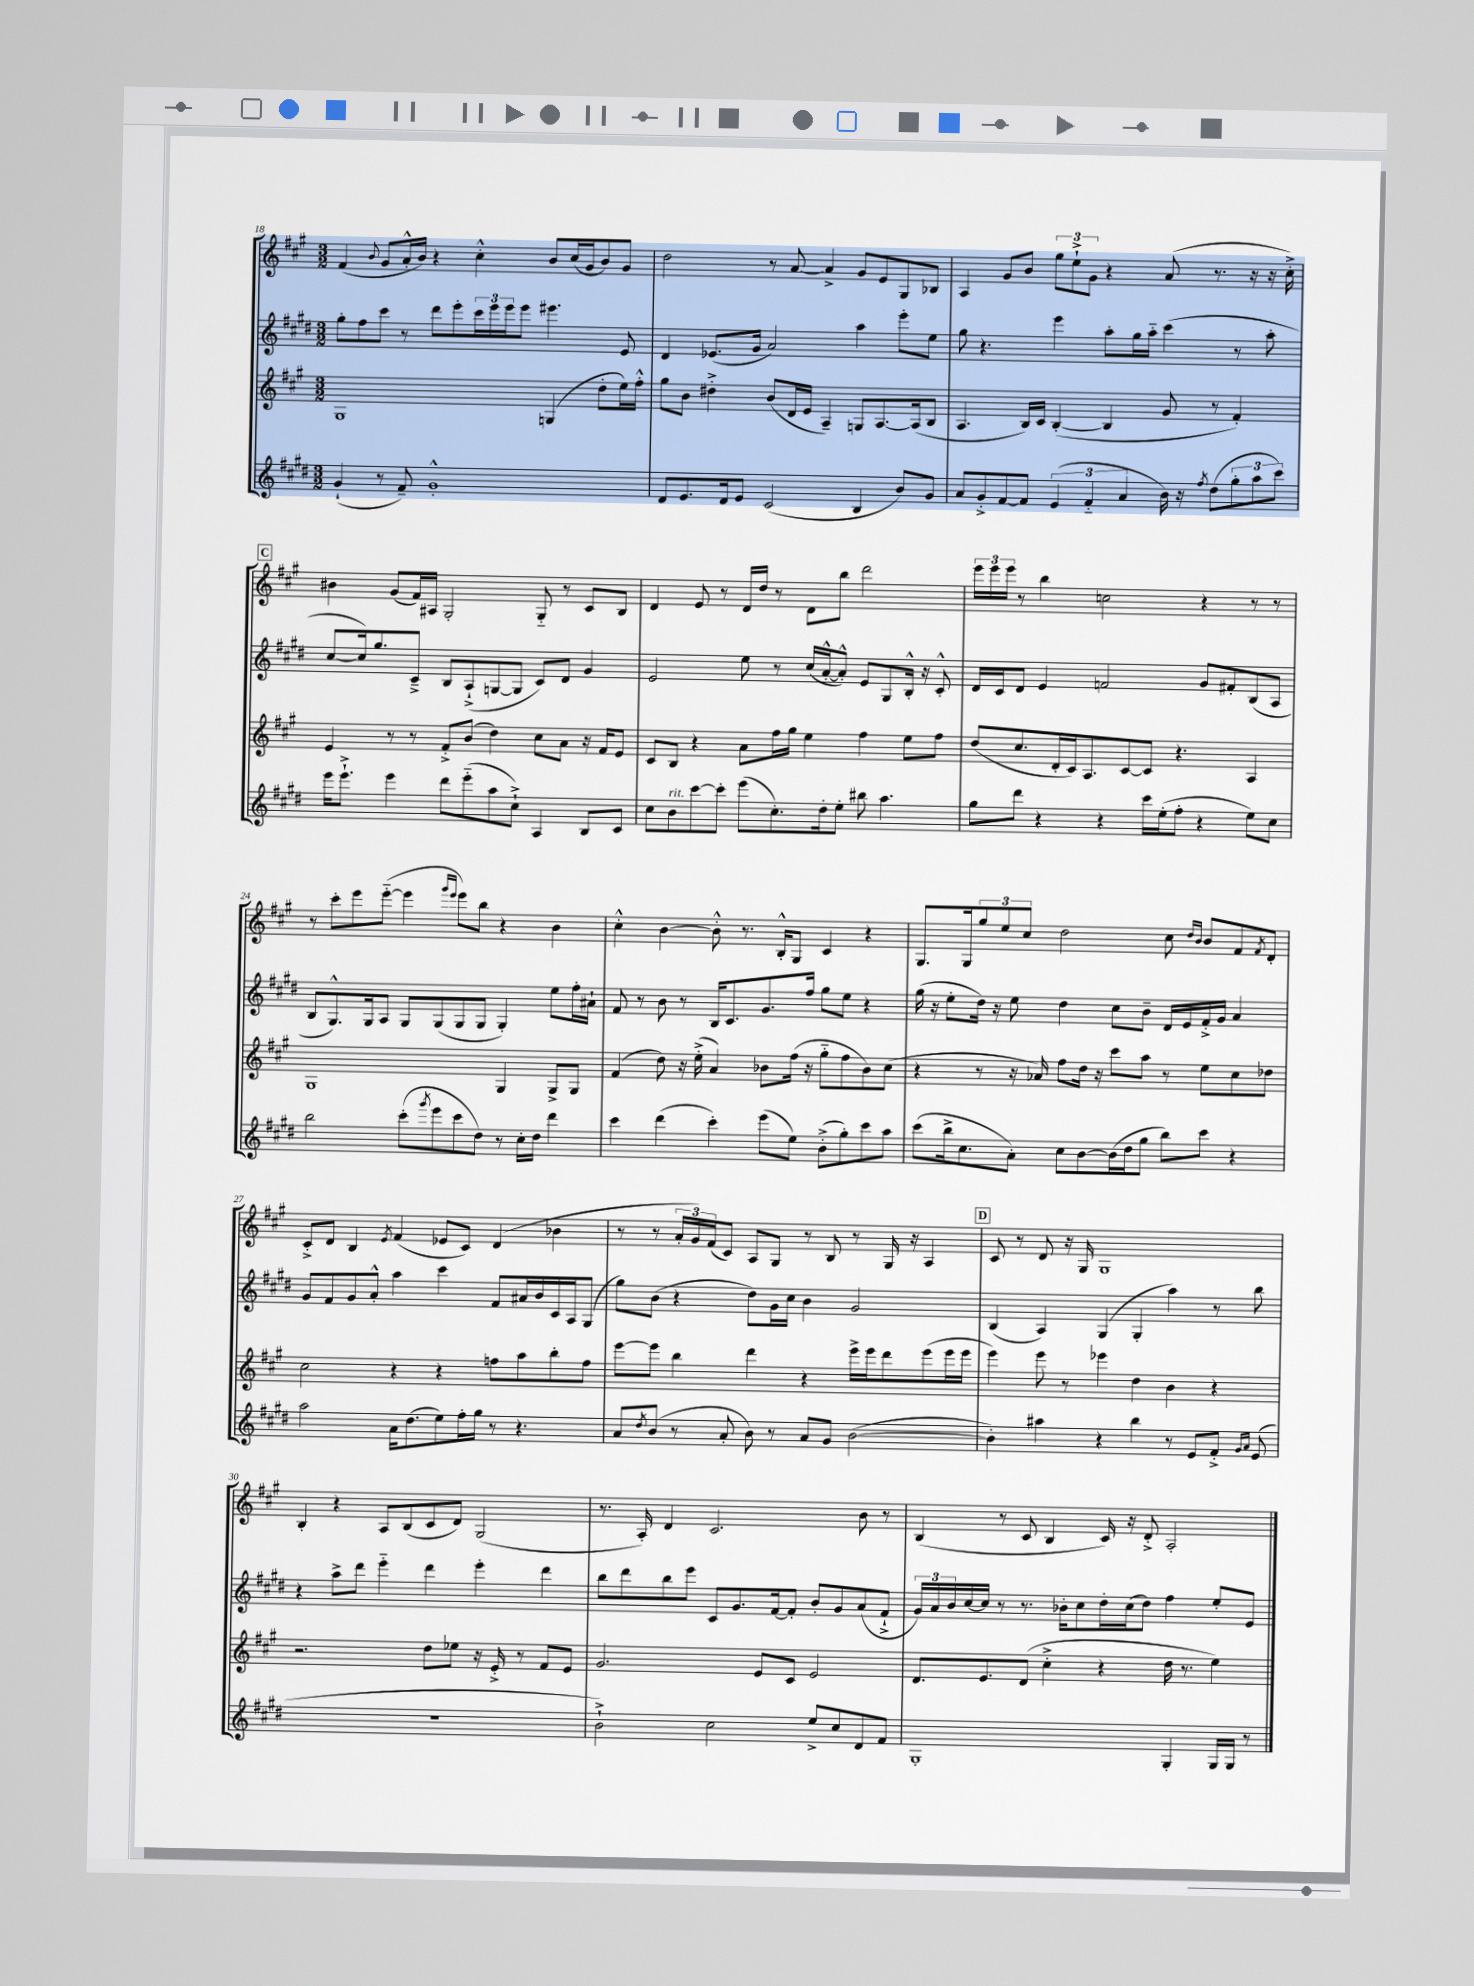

**kern	**kern	**kern	**kern
*staff4	*staff3	*staff2	*staff1
*clefG2	*clefG2	*clefG2	*clefG2
*k[f#c#g#d#]	*k[f#c#g#]	*k[f#c#g#d#]	*k[f#c#g#]
*M3/2	*M3/2	*M3/2	*M3/2
(4g#`	1G#	8gg#'	(4f#
.	.	8ff#	.
.	.	.	8qqb
8r	.	8ccc#	8g#
8f#~)	.	8r	16a'^^
.	.	.	16b)
1g#'^^	.	8ddd#	4r
.	.	8eee'	.
.	.	24ccc#	4cc#'^^
.	.	24eee	.
.	.	24eee	.
.	.	8eee	.
.	(4G	4.eee#	8b
.	.	.	(16cc#
.	.	.	16g#
.	8dd'	.	8b)
.	16ee)	8e	8g#
.	16ff#'^^	.	.
=	=	=	=
8d#	8gg#	4d#	2dd
8.e	8b	.	.
.	4dd#'^	(8.e-	.
16d#	.	.	.
8e	.	.	.
.	.	16g#	.
(2c#	(8b	2a)	8r
.	16d	.	[8a
.	16e	.	.
.	4A~)	.	4a^]
4B	8G	4aa	8g#
.	[8.A	.	8e
8b)	.	8eee'	8G#
.	(16A]	.	.
8g#	8B	8ee	8B-
=	=	=	=
8a	4.A	8gg#	4A
8g#'^	.	4.r	.
[8f#	.	.	8g#
8f#]	16B)	.	8b
.	16c#	.	.
(6e	([4B'	4eee	12gg#
.	.	.	12ee`^
6f#'~	.	.	12g#
.	4B]	8aa'	4r
6a	.	.	.
.	.	16gg#	.
.	.	16aa'~	.
16b)	8g#	(4ccc#	(8a
16r	.	.	.
8qff#	.	.	.
(8dd#	8r	.	8.r
12gg#'	4f#')	8r	.
.	.	.	16r
12aa	.	.	.
.	.	8aa'	16r
12ccc#)	.	.	.
.	.	.	16cc#'^)
=	=	=	=
16eee	4e	[8cc#	4b#
8.eee`^	.	.	.
.	.	16cc#])	.
.	.	8.gg#	.
4eee	8r	.	(8g#
.	8r	8c#~^	16f#)
.	.	.	16A#
8ddd#	8f#'^	8B	2G#'
(8eee'~	(8b	(8A`^	.
8aa	4dd)	[8G	.
8cc#`^)	.	8G]	.
4A	8cc#	8c#)	8G#'~
.	8a	8d#	8r
8B	16r	4g#	8c#
.	16f#	.	.
8c#	8e	.	8B
=	=	=	=
8cc#	8c#	2e	4d
8b	8B	.	.
[8ccc#	4r	.	8e
8ccc#']	.	.	8r
(8eee	8a	8ee	16d
.	.	.	16dd
8.cc#')	16ff#	8r	8r
.	16gg#	.	.
.	4ee	(16cc#	8d
16dd#'	.	[16a'^^	.
8ee'	.	8a'^^])	8bb
8bb#	4ff#	8e	2ddd
4.aa	.	8G#	.
.	8ee	16B'^^	.
.	.	16r	.
.	8ff#	8c#'^^	.
=	=	=	=
8gg#	(8dd	16d#	24eee
.	.	.	24eee
.	.	16c#	.
.	.	.	24eee
8ddd#	8.cc#	8d#	8r
4r	.	4e	4bb
.	16d'	.	.
.	16c#)	.	.
.	8.A	.	.
4r	.	2f	2cc
.	[8c#	.	.
16ccc#	8c#]	.	.
(16ee'	.	.	.
8ff#'	4.r	.	.
4r	.	8g#	4r
.	.	8f#'	.
8ee)	4A	(8B	8r
8cc#	.	8A	8r
=	=	=	=
2bb	1G#	8B	8r
.	.	8.G#^^)	8ccc#'
.	.	.	8eee
.	.	16G#	.
.	.	8A	([8eee'~
(8ccc#'	.	8G#	4eee]
8qggg#	.	.	.
8eee	.	(8G#	.
.	.	.	16qqggg#
.	.	.	16qqeee
8ccc#	.	8G#	8eee)
8dd#)	.	8G#	8bb
8r	4G#	4G#')	4r
16cc#'	.	.	.
16dd#	.	.	.
4ddd#	8G#^	8ee	4b
.	8G#	16ff#'	.
.	.	16a#`	.
=	=	=	=
4ccc#	(4f#	8f#	4cc#'^^
.	.	8r	.
(4ddd#	8dd)	8b	[4b
.	16r	8r	.
.	(16ee'^	.	.
4ccc#')	4a)	16B	8b'^^]
.	.	8.c#	.
.	.	.	8.r
(8eee	8b-	8.g#	.
.	.	.	16B'^^
8ee)	(16ff#	.	8G#
.	16r	16ff#	.
(8b'^	8gg#'~	8gg#	4c#
8gg#')	8ff#	8ee	.
8ccc#	8b-)	4r	4r
8aa	(8cc#	.	.
=	=	=	=
(8ccc#	4r	(16gg#	8.G#
.	.	16r	.
16bb^	.	8ee'	.
8.cc#	.	.	16G#
.	8r	16dd#)	12gg#
.	.	16r	.
.	.	.	12ee
8a')	16r	8ee	.
.	.	.	12cc#
.	16a-)	.	.
8cc#	8ff#	4dd#	2dd
[8b	16dd	.	.
.	16r	.	.
(16b]	8ccc#	8cc#	.
16dd#	.	.	.
8gg#	8aa	8b~	.
8bb)	8r	16d#	8cc#
.	.	16e	.
.	.	.	16qqdd
.	.	.	16qqb
8ccc#	8ee	16f#'^	8b
.	.	16g#	.
4r	8cc#	4a	8f#
.	.	.	8qf#
.	8dd-	.	8d'
=	=	=	=
2aa	2cc#	8g#	8c#'^
.	.	8f#	8d
.	.	8g#	4B
.	.	8a'^^	.
.	.	.	8qe
16a	4r	4aa	(4f#
(8.dd#	.	.	.
8ee)	4r	4ccc#	8e-
16ff#'	.	.	8c#)
16gg#	.	.	.
8r	8ff	8f#	(4d
4.r	8aa	16a#	.
.	.	16b	.
.	8bb'	16c#	4b-
.	.	16A	.
.	8ff	(8G#	.
=	=	=	=
8a	[8eee	8gg#)	8r
8qdd#	.	.	.
(8b	8eee]	(8b	8r
8r	4bb	4r	24a'
.	.	.	24g#)
.	.	.	(24f#
8a'	.	.	8c#)
8b)	4ddd	8dd#)	8A
8r	.	16g#	8G#
.	.	16cc#	.
8a	4r	4b	8r
8g#	.	.	8B
([2b	16eee^	2g#	8r
.	16eee	.	.
.	8ddd	.	16G#
.	.	.	16r
.	(8eee	.	4A
.	16eee	.	.
.	16eee	.	.
=	=	=	=
4b'])	4eee)	(4B	8c#
.	.	.	8r
4aa#	8eee	4A)	8d
.	8r	.	16r
.	.	.	16G#
4r	4eee-	(4G#	1G#
4bb	4dd	4G#'	.
8r	4b	4aa)	.
8e	.	.	.
8f#'^	4r	8r	.
16qqg#	.	.	.
16qqa	.	.	.
(8e	.	8bb	.
=	=	=	=
1.r	2.r	4r	4B'
.	.	8aa^	4r
.	.	8ddd#	.
.	.	4eee'~	8A
.	.	.	(8B
.	8dd	4ddd#	8c#
.	8ee-	.	8d)
.	16r	4eee'	(2G#
.	16e'^	.	.
.	8r	.	.
.	8f#	4ddd#	.
.	8e	.	.
=	=	=	=
2b`^)	2.g#	8bb	8.r
.	.	8ddd#	.
.	.	.	16A')
.	.	8bb	4d
.	.	8eee	.
2cc#	.	8c#	2.c#
.	.	8.g#	.
.	8e	.	.
.	.	[16f#	.
.	8c#	8f#']	.
8ee^	2e	8b'	.
8cc#	.	8g#	.
8d#	.	(8a	8b
8f#	.	8f#`^	8r
=	=	=	=
1G#'	8.d	24g#)	(4B
.	.	24a	.
.	.	24b	.
.	.	[16cc#	.
.	8.e	16cc#]	.
.	.	8r	8r
.	(8d	8.r	8c#
.	4cc#'^	.	4B
.	.	16b-'	.
.	.	8cc#	.
.	4r	16dd#'	16c#)
.	.	(16cc#	16r
.	.	8dd#)	8d'^
4G#'	16dd	4ff#	2A'
.	8.r	.	.
16G#	4ee)	8ee'	.
16G#	.	.	.
8r	.	8e	.
==	==	==	==
*-	*-	*-	*-
